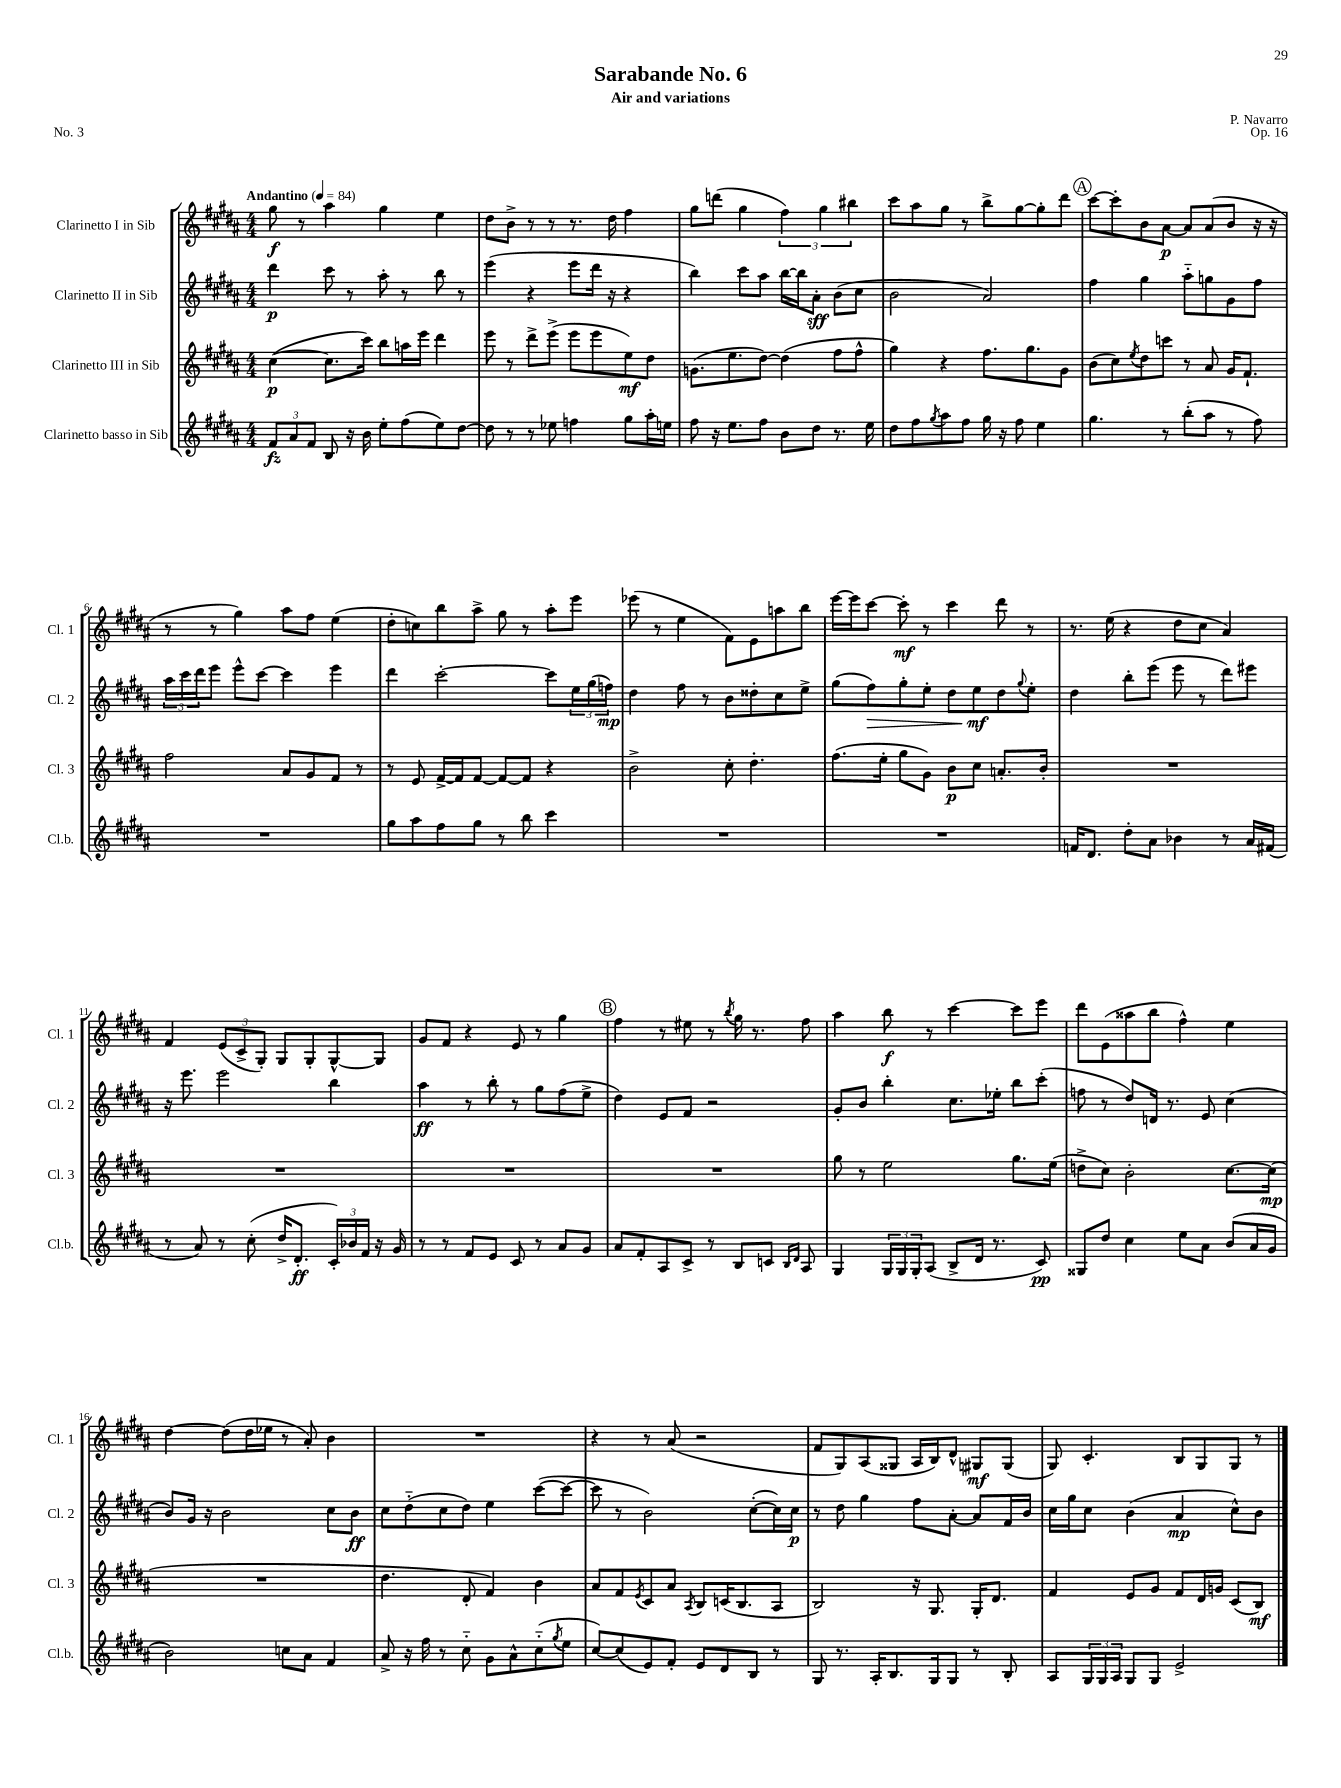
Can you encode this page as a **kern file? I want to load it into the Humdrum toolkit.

**kern	**dynam	**kern	**dynam	**kern	**dynam	**kern	**dynam
*part4	*part4	*part3	*part3	*part2	*part2	*part1	*part1
*staff4	*staff4	*staff3	*staff3	*staff2	*staff2	*staff1	*staff1
*I"Clarinetto basso in Sib	*	*I"Clarinetto III in Sib	*	*I"Clarinetto II in Sib	*	*I"Clarinetto I in Sib	*
*I'Cl.b.	*	*I'Cl. 3	*	*I'Cl. 2	*	*I'Cl. 1	*
*clefG2	*	*clefG2	*	*clefG2	*	*clefG2	*
*k[f#c#g#d#a#]	*	*k[f#c#g#d#a#]	*	*k[f#c#g#d#a#]	*	*k[f#c#g#d#a#]	*
*M4/4	*	*M4/4	*	*M4/4	*	*M4/4	*
*MM84	*	*MM84	*	*MM84	*	*MM84	*
=1	=1	=1	=1	=1	=1	=1	=1
!	!	!	!	!	!	!LO:TX:a:B:t=Andantino	!
12f#/L	fz	([4cc#\	p	4ddd#\	p	8gg#\	f
12a#/	.	.	.	.	.	.	.
.	.	.	.	.	.	8r	.
12f#/J	.	.	.	.	.	.	.
8B/	.	8.cc#\L]	.	8ccc#\	.	4aa#\	.
16r	.	.	.	8r	.	.	.
16b\	.	16ccc#\Jk)	.	.	.	.	.
8ee'\L	.	8bb\L	.	8aa#'\	.	4gg#\	.
(8ff#\	.	16aan\L	.	8r	.	.	.
.	.	16eee\JJ	.	.	.	.	.
8ee\)	.	4ddd#\	.	8bb\	.	4ee\	.
[8dd#\J	.	.	.	8r	.	.	.
=2	=2	=2	=2	=2	=2	=2	=2
8dd#\]	.	8eee\	.	(4eee\	.	8dd#\L	.
8r	.	8r	.	.	.	8b^\J	.
8r	.	8ddd#^\L	.	4r	.	8r	.
8ee-X\	.	(8eee^\J	.	.	.	8r	.
4ffn\	.	8eee\L	.	8eee\L	.	8.r	.
.	.	8eee\	.	16ddd#\Jk	.	.	.
.	.	.	.	16r	.	16dd#\	.
8gg#\L	.	8ee\)	mf	4r	.	4ff#\	.
16aa#'\L	.	8dd#\J	.	.	.	.	.
16een\JJ	.	.	.	.	.	.	.
=3	=3	=3	=3	=3	=3	=3	=3
8ff#\	.	(8.gn\L	.	4bb\)	.	8gg#\L	.
16r	.	.	.	.	.	(8dddn\J	.
8.ee\L	.	8.ee\	.	.	.	.	.
.	.	.	.	8ccc#\L	.	4gg#\	.
8ff#\J	.	[8dd#\J)	.	8aa#\J	.	.	.
8b\L	.	(4dd#\]	.	[16bb\LL	.	6ff#\)	.
.	.	.	.	16bb\J]	.	.	.
8dd#\J	.	.	.	8a#'\J	sff	.	.
.	.	.	.	.	.	6gg#\	.
8.r	.	8ff#\L	.	(8b\L	.	.	.
.	.	.	.	.	.	6bb#X\	.
.	.	8ff#^^\J	.	8cc#\J	.	.	.
16ee\	.	.	.	.	.	.	.
=4	=4	=4	=4	=4	=4	=4	=4
8dd#\L	.	4gg#\)	.	2b\	.	8ccc#\L	.
8ff#\	.	.	.	.	.	8aa#\	.
8qgg#/	.	.	.	.	.	.	.
8aa#\	.	4r	.	.	.	8gg#\J	.
8ff#\J	.	.	.	.	.	8r	.
16gg#\	.	8.ff#\L	.	2a#/)	.	8bb^\L	.
16r	.	.	.	.	.	.	.
8ff#\	.	.	.	.	.	[8gg#\	.
.	.	8.gg#\	.	.	.	.	.
4ee\	.	.	.	.	.	8gg#'\]	.
.	.	8g#\J	.	.	.	8ddd#\J	.
!!LO:REH:place=s1:t=A
=5	=5	=5	=5	=5	=5	=5	=5
4.gg#\	.	(8b\L	.	4ff#\	.	[8ccc#\L	.
.	.	8cc#\)	.	.	.	8ccc#'\]	.
.	.	8qee/	.	.	.	.	.
.	.	8dd#\	.	4gg#\	.	8b\	.
8r	.	8cccn\J	.	.	.	[8a#\J	p
(8bb'\L	.	8r	.	8aa#\L	.	8a#/L]	.
8aa#\J	.	8a#/	.	8ggn\	.	(8a#/	.
8r	.	16g#/KL	.	8g#\	.	8b/J	.
.	.	8.f#`/J	.	.	.	.	.
8ff#\)	.	.	.	8ff#\J	.	16r	.
.	.	.	.	.	.	16r	.
!!LO:LB:g=z
=6	=6	=6	=6	=6	=6	=6	=6
1r	.	2ff#\	.	24aa#\LL	.	8r	.
.	.	.	.	24ccc#\	.	.	.
.	.	.	.	24ddd#\J	.	.	.
.	.	.	.	8eee\J	.	8r	.
.	.	.	.	8eee^^\L	.	4gg#\)	.
.	.	.	.	[8ccc#\J	.	.	.
.	.	8a#/L	.	4ccc#\]	.	8aa#\L	.
.	.	8g#/	.	.	.	8ff#\J	.
.	.	8f#/J	.	4eee\	.	(4ee\	.
.	.	8r	.	.	.	.	.
=7	=7	=7	=7	=7	=7	=7	=7
8gg#\L	.	8r	.	4ddd#\	.	8dd#'\L	.
8aa#\	.	8e/	.	.	.	8ccn\)	.
8ff#\	.	[16f#^/LL	.	[2ccc#'\	.	8bb\	.
.	.	16f#/J]	.	.	.	.	.
8gg#\J	.	[8f#/J	.	.	.	8aa#^\J	.
8r	.	8f#/L_	.	.	.	8gg#\	.
8bb\	.	8f#/J]	.	.	.	8r	.
4ccc#\	.	4r	.	8ccc#\L]	.	8aa#'\L	.
.	.	.	.	24ee\L	.	8eee\J	.
.	.	.	.	(24gg#\	.	.	.
.	.	.	.	24ffn\JJ)	mp	.	.
=8	=8	=8	=8	=8	=8	=8	=8
1r	.	2b^\	.	4dd#\	.	(8eee-X\	.
.	.	.	.	.	.	8r	.
.	.	.	.	8ff#\	.	4ee\	.
.	.	.	.	8r	.	.	.
.	.	8cc#'\	.	8b\L	.	8f#\L)	.
.	.	4.dd#'\	.	8dd##X'\	.	8e\	.
.	.	.	.	8cc#\	.	8aan\	.
.	.	.	.	8ee^\J	.	8bb\J	.
=9	=9	=9	=9	=9	=9	=9	=9
1r	.	(8.ff#\L	.	(8gg#\L	.	[16eee\LL	.
.	.	.	.	.	.	16eee\J]	.
!	!	!	!	!	!LO:HP:b	!	!
.	.	.	.	8ff#\)	>	[8ccc#\J	.
.	.	16ee'\Jk	.	.	.	.	.
.	.	8gg#\L	.	8gg#'\	.	8ccc#'\]	mf
.	.	8g#\J)	.	8ee'\J	.	8r	.
.	.	8b\L	p	8dd#\L	.	4ccc#\	.
.	.	8cc#\J	.	8ee\	mf	.	.
.	.	8.an'/L	.	8dd#\	]	8ddd#\	.
.	.	.	.	8qqgg#/	.	.	.
.	.	.	.	8ee'\J	.	8r	.
.	.	16b'/Jk	.	.	.	.	.
=10	=10	=10	=10	=10	=10	=10	=10
16fn/KL	.	1r	.	4dd#\	.	8.r	.
8.d#/J	.	.	.	.	.	.	.
.	.	.	.	.	.	(16ee\	.
8dd#'\L	.	.	.	8bb'\L	.	4r	.
8a#\J	.	.	.	(8eee\J	.	.	.
4b-X\	.	.	.	8eee\	.	8dd#\L	.
.	.	.	.	8r	.	8cc#\J	.
8r	.	.	.	8ddd#\L)	.	4a#/)	.
16a#/LL	.	.	.	8eee#X\J	.	.	.
(16f#X/JJ	.	.	.	.	.	.	.
!!LO:LB:g=z
=11	=11	=11	=11	=11	=11	=11	=11
8r	.	1r	.	16r	.	4f#/	.
.	.	.	.	8.eee\	.	.	.
8a#/)	.	.	.	.	.	.	.
8r	.	.	.	2eee\	.	(12e/L	.
.	.	.	.	.	.	12c#^/	.
(8cc#'\	.	.	.	.	.	.	.
.	.	.	.	.	.	12G#'/J)	.
16dd#^/KL	.	.	.	.	.	8G#/L	.
8.d#'/J	ff	.	.	.	.	.	.
.	.	.	.	.	.	8G#'/	.
24c#'/LL)	.	.	.	4bb\	.	[8G#^^/	.
24b-X/	.	.	.	.	.	.	.
24f#/JJ	.	.	.	.	.	.	.
16r	.	.	.	.	.	8G#/J]	.
16g#/	.	.	.	.	.	.	.
=12	=12	=12	=12	=12	=12	=12	=12
8r	.	1r	.	4aa#\	ff	8g#/L	.
8r	.	.	.	.	.	8f#/J	.
8f#/L	.	.	.	8r	.	4r	.
8e/J	.	.	.	8bb'\	.	.	.
8c#/	.	.	.	8r	.	8e/	.
8r	.	.	.	8gg#\L	.	8r	.
8a#/L	.	.	.	(8ff#\	.	4gg#\	.
8g#/J	.	.	.	8ee^\J	.	.	.
!!LO:REH:place=s1:t=B
=13	=13	=13	=13	=13	=13	=13	=13
8a#/L	.	1r	.	4dd#\)	.	4ff#\	.
8f#'/	.	.	.	.	.	.	.
8A#/	.	.	.	8e/L	.	8r	.
8c#^/J	.	.	.	8f#/J	.	8ee#X\	.
8r	.	.	.	2r	.	8r	.
.	.	.	.	.	.	8qbb/	.
8B/L	.	.	.	.	.	16gg#\	.
.	.	.	.	.	.	8.r	.
8cn/J	.	.	.	.	.	.	.
16qqB/LL	.	.	.	.	.	.	.
16qqd#/JJ	.	.	.	.	.	.	.
8A#/	.	.	.	.	.	8ff#\	.
=14	=14	=14	=14	=14	=14	=14	=14
4G#/	.	8gg#\	.	8g#'/L	.	4aa#\	.
.	.	8r	.	8b/J	.	.	.
24G#/LL	.	2ee\	.	4bb'\	.	8bb\	f
24G#/	.	.	.	.	.	.	.
24G#'/J	.	.	.	.	.	.	.
(8A#/J	.	.	.	.	.	8r	.
8B^/L	.	.	.	8.cc#\L	.	[4ccc#\	.
16d#/Jk	.	.	.	.	.	.	.
8.r	.	.	.	16ee-X'\Jk	.	.	.
.	.	8.gg#\L	.	8bb\L	.	8ccc#\L]	.
8c#/)	pp	.	.	(8ccc#'\J	.	8eee\J	.
.	.	(16ee\Jk	.	.	.	.	.
=15	=15	=15	=15	=15	=15	=15	=15
8G##X/L	.	8ddn^\L	.	8ffn\	.	8ddd#\L	.
8dd#/J	.	8cc#\J)	.	8r	.	(8e\	.
4cc#\	.	2b'\	.	8dd#/L)	.	8aa##X\	.
.	.	.	.	16dn/Jk	.	8bb\J	.
.	.	.	.	8.r	.	.	.
8ee\L	.	.	.	.	.	4ff#^^\)	.
8a#\J	.	.	.	8e/	.	.	.
(8b/L	.	[8.cc#\L	.	(4cc#\	.	4ee\	.
16a#/L	.	.	.	.	.	.	.
16g#/JJ	.	(16cc#\Jk]	mp	.	.	.	.
!!LO:LB:g=z
=16	=16	=16	=16	=16	=16	=16	=16
2b\)	.	1r	.	8b/L)	.	[4dd#\	.
.	.	.	.	16g#/Jk	.	.	.
.	.	.	.	16r	.	.	.
.	.	.	.	2b\	.	(8dd#\L]	.
.	.	.	.	.	.	16dd#\L	.
.	.	.	.	.	.	16ee-X\JJ	.
8ccn\L	.	.	.	.	.	8r	.
8a#\J	.	.	.	.	.	8a#'/)	.
4f#/	.	.	.	8cc#\L	.	4b\	.
.	.	.	.	8b\J	ff	.	.
=17	=17	=17	=17	=17	=17	=17	=17
8a#^/	.	4.dd#\	.	8cc#\L	.	1r	.
16r	.	.	.	(8dd#\	.	.	.
16ff#\	.	.	.	.	.	.	.
8r	.	.	.	8cc#\	.	.	.
8cc#\	.	8d#'/	.	8dd#\J)	.	.	.
8g#\L	.	4f#/)	.	4ee\	.	.	.
8a#^^\	.	.	.	.	.	.	.
(8cc#\	.	4b\	.	([8ccc#\L	.	.	.
8qgg#/	.	.	.	.	.	.	.
8ee\J	.	.	.	8ccc#\J_	.	.	.
=18	=18	=18	=18	=18	=18	=18	=18
[8cc#/L)	.	8a#/L	.	8ccc#\]	.	4r	.
(8cc#/]	.	8f#/	.	8r	.	.	.
.	.	8qe/	.	.	.	.	.
8e/)	.	8c#/	.	2b\)	.	8r	.
8f#'/J	.	8a#/J	.	.	.	(8a#/	.
.	.	8qA#/	.	.	.	.	.
8e/L	.	8B/L	.	.	.	2r	.
8d#/	.	(16cn/K	.	.	.	.	.
.	.	8.B/	.	.	.	.	.
8B/J	.	.	.	([8cc#'\L	.	.	.
8r	.	8A#/J	.	16cc#\L])	.	.	.
.	.	.	.	16cc#\JJ	p	.	.
=19	=19	=19	=19	=19	=19	=19	=19
8G#/	.	2B/)	.	8r	.	8f#/L	.
8.r	.	.	.	8dd#\	.	8G#/)	.
.	.	.	.	4gg#\	.	(8A#/	.
16A#'/KL	.	.	.	.	.	.	.
8.B/	.	.	.	.	.	8G##X/J	.
.	.	16r	.	8ff#\L	.	16A#/LL	.
16G#/k	.	8.G#/	.	.	.	16B/J)	.
8G#/J	.	.	.	[8a#'\J	.	8d#^^/J	.
8r	.	16G#'/KL	.	8a#/L]	.	8G#X/L	mf
.	.	8.d#/J	.	.	.	.	.
8B'/	.	.	.	16f#/L	.	(8G#/J	.
.	.	.	.	16b/JJ	.	.	.
=20	=20	=20	=20	=20	=20	=20	=20
8A#/L	.	4f#/	.	16cc#\LL	.	8G#/)	.
.	.	.	.	16gg#\J	.	.	.
24G#/L	.	.	.	8cc#\J	.	4.c#'/	.
24G#/	.	.	.	.	.	.	.
24A#/JJ	.	.	.	.	.	.	.
8G#/L	.	8e/L	.	(4b\	.	.	.
8G#/J	.	8g#/J	.	.	.	.	.
2e^/	.	8f#/L	.	4a#/	mp	8B/L	.
.	.	16d#/L	.	.	.	8G#/	.
.	.	16gn/JJ	.	.	.	.	.
.	.	(8c#/L	.	8cc#^^\L)	.	8G#/J	.
.	.	8B/J)	mf	8b\J	.	8r	.
==	==	==	==	==	==	==	==
*-	*-	*-	*-	*-	*-	*-	*-
